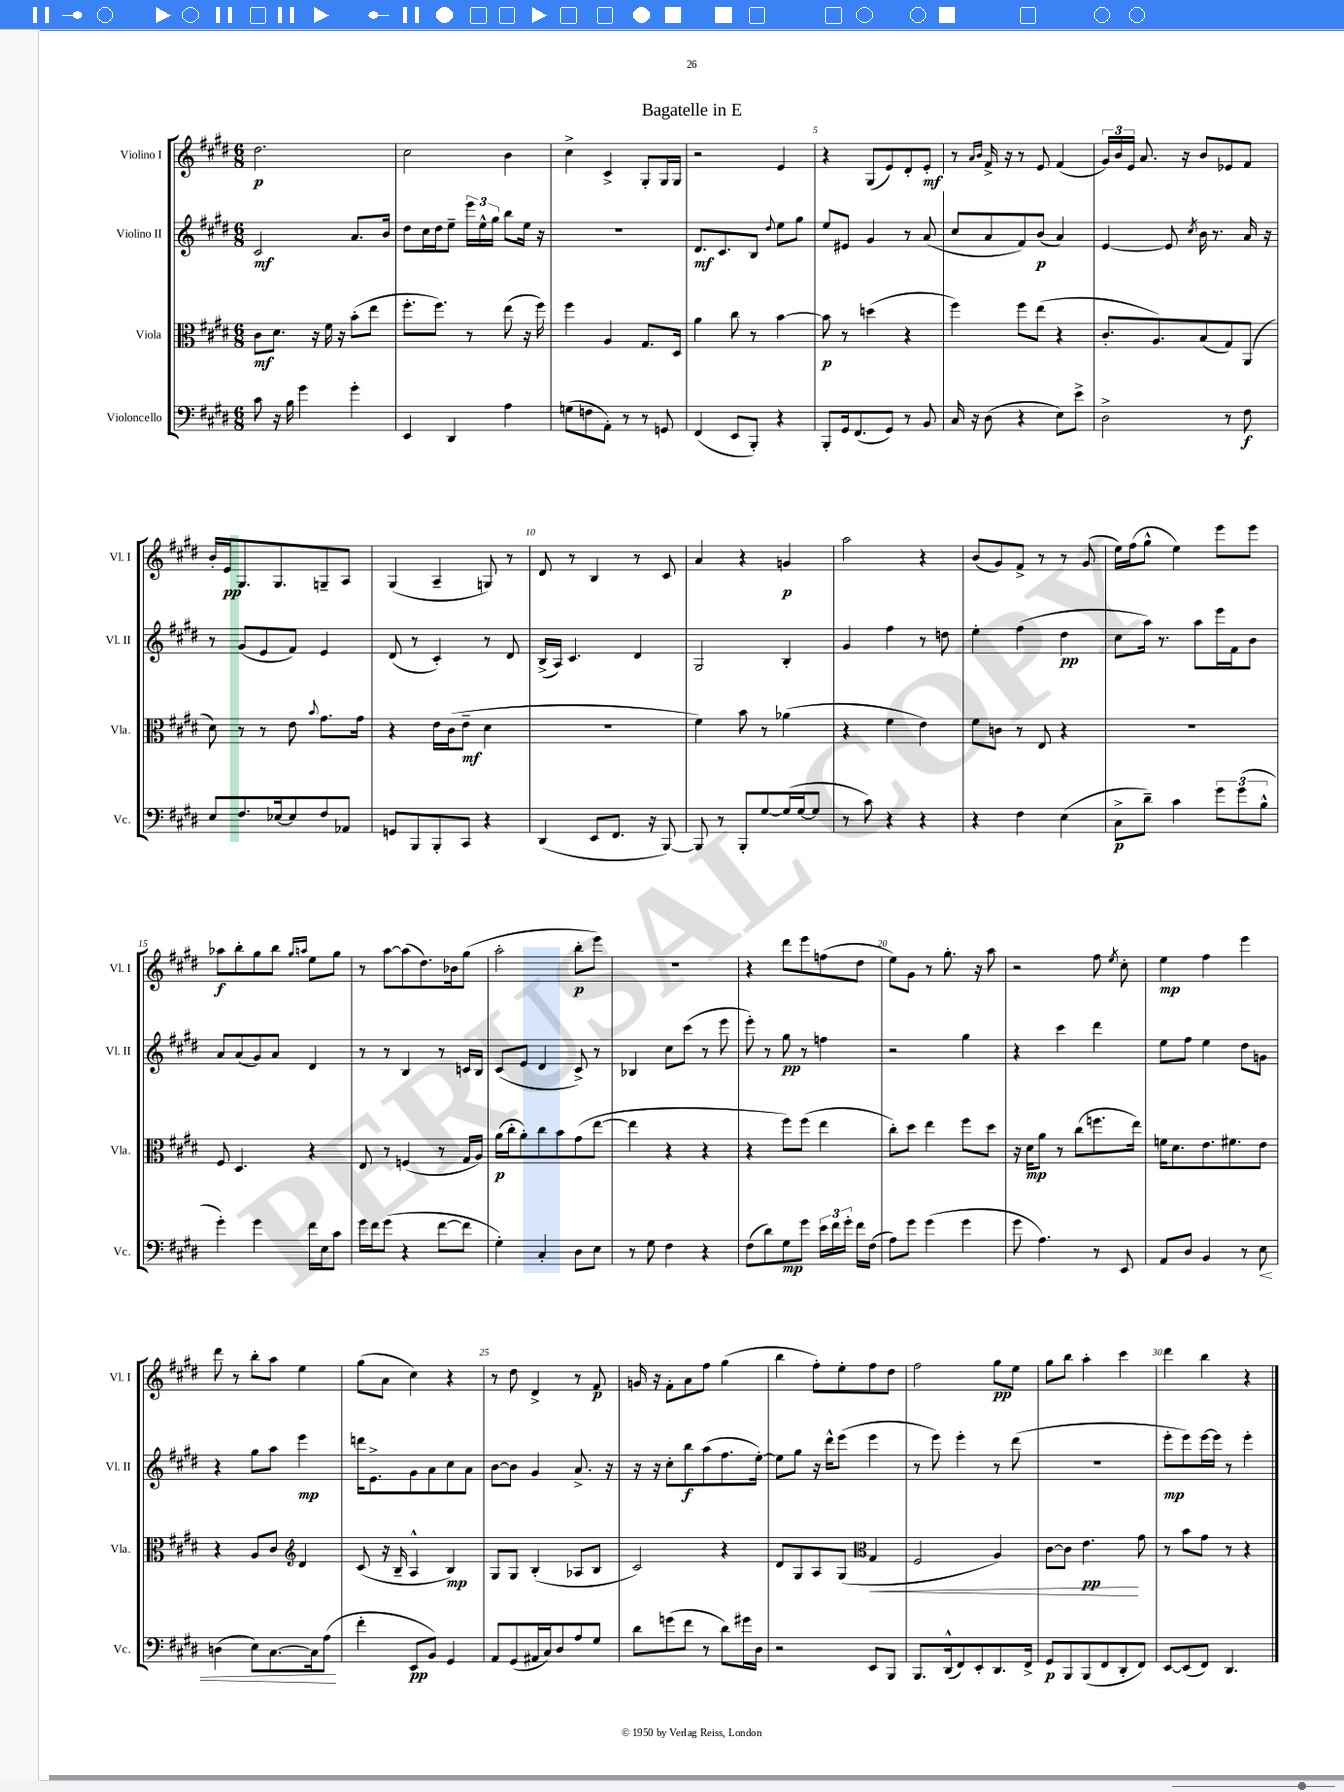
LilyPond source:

\header { title = "Bagatelle in E" }
<<
\new StaffGroup <<
\new Staff = "s0" \with { instrumentName = "Violino I" shortInstrumentName = "Vl. I" } {
    \clef treble \key e \major \numericTimeSignature \time 6/8
    \autoBeamOff dis''2.\p |
    cis''2 b'4 |
    cis''4-> cis'4-> gis8[-. gis16 gis16] |
    r2 e'4 |
    r4 gis8[( e'8) dis'8-. e'8]-.\mf |
    r8 \grace { a'16[ b'16] } fis'16-> r16 r8 e'8 fis'4( |
    \tuplet 3/2 { gis'16[) b'16 e'16] } a'8. r16 b'8[ ees'8 fis'8] |
    b'16[-. e'16\pp gis8. gis8. g8-- a8] |
    gis4( a4-- g8) r8 |
    dis'8 r8 b4 r8 cis'8 |
    a'4 r4 g'4\p |
    a''2 r4 |
    b'8[( gis'8) fis'8]-> r8 r8 gis'8( |
    e''16[) fis''16( gis''8]-^ e''4) e'''8[ e'''8] |
    aes''8[\f b''8-. gis''8 b''8] \grace { gis''16[ a''16] } e''8[ gis''8] |
    r8 a''8[~ a''8( dis''8.) bes'16 gis''8]( |
    a''2-. b''8[-.\p e'''8]) |
    R2. |
    r4 dis'''8[ e'''8 f''8( dis''8] |
    e''8[) gis'8] r8 gis''8.-. r16 a''8 |
    r2 fis''8 \acciaccatura { e''8 } cis''8-. |
    e''4\mp fis''4 e'''4 |
    dis'''8 r8 b''8[-. a''8] e''4 |
    gis''8[( a'8] cis''4) r4 |
    r8 dis''8 dis'4-> r8 fis'8\p |
    g'16 r16 fis'8[-. a'8 fis''8] gis''4( |
    b''4 fis''8[-.) e''8-. fis''8 dis''8] |
    fis''2 gis''8[\pp e''8] |
    gis''8[ b''8] a''4-. cis'''4 |
    dis'''4 b''4 r4 \bar "|." |
}
\new Staff = "s1" \with { instrumentName = "Violino II" shortInstrumentName = "Vl. II" } {
    \clef treble \key e \major \numericTimeSignature \time 6/8
    \autoBeamOff cis'2\mf a'8.[ b'16] |
    dis''8[ cis''16 dis''16 e''8]-- \tuplet 3/2 { e'''16[ e''16-^ gis''16] } b''8[ e''16] r16 |
    R2. |
    dis'8.[\mf cis'8. b8] \appoggiatura { dis''8 } e''8[ gis''8] |
    e''8[ eis'8] gis'4 r8 a'8( |
    cis''8[ a'8 fis'8) b'8]\p( a'4) |
    e'4~ e'8 \acciaccatura { cis''8 } b'16 r8. a'16 r16 |
    r8 gis'8[( e'8 fis'8]) e'4 |
    dis'8( r8 cis'4-.) r8 dis'8 |
    b16[->( a16]) cis'4. dis'4 |
    gis2 b4-. |
    gis'4 fis''4 r8 d''8 |
    e''4-. fis''4( dis''4\pp |
    cis''8[ a''16]) r8. a''8[ e'''16 fis'16 b'8] |
    a'8[ a'8( gis'8) a'8] dis'4 |
    r8 r8 b4 r8 c'16[ b16] |
    cis'8[( e'8] dis'4 cis'8->) r8 |
    bes4 cis''8[ cis'''8]( r8 e'''8 |
    e'''8-.) r8 gis''8\pp r8 f''4 |
    r2 gis''4 |
    r4 cis'''4 dis'''4 |
    e''8[ fis''8] e''4 dis''8[ g'8] |
    r4 gis''8[ a''8] e'''4\mp |
    d'''16[ e'8.-> gis'8 a'8 cis''8 a'8] |
    b'8[~ b'8] gis'4 a'8.-> r16 |
    r16 r16 cis''8[-. b''8\f a''8( fis''8. e''16]~-.) |
    e''8[ gis''8] r16 dis'''16[-^ e'''8]( e'''4 |
    r8 e'''8) e'''4-. r8 dis'''8( |
    R2. |
    e'''8[-.\mp e'''8) e'''16~ e'''16] r8 e'''4-. \bar "|." |
}
\new Staff = "s2" \with { instrumentName = "Viola" shortInstrumentName = "Vla." } {
    \clef alto \key e \major \numericTimeSignature \time 6/8
    \autoBeamOff cis'8[\mf dis'8.] r16 fis'16 r16 b'8[-.( e''8] |
    fis''8.[-. fis''8.]) r8 e''8( r16 fis''16) |
    fis''4 a4 gis8.[ dis16] |
    a'4 cis''8 r8 b'4~ |
    b'8\p r8 d''4( r4 |
    fis''4) fis''8[ e''8]( r4 |
    cis'8.[-. a8.) b8( gis8) a,8]( |
    dis'8) r8 r8 e'8 \appoggiatura { b'8 } gis'8.[ gis'16] |
    r4 e'16[ cis'16( e'8]--\mf dis'4 |
    r2. |
    fis'4) b'8 r8 aes'4( |
    r4 fis'4 e'4) |
    fis'8[ c'8] r8 e8 r4 |
    R2. |
    fis8 dis4. r4 |
    e8 r8 f4( r8 gis16[ a16]) |
    a'16[\p( cis''16-. a'8-.) cis''8 b'8 gis'8( e''8]~ |
    e''4 r4 r4 |
    r4 fis''8[) fis''8]( e''4 |
    cis''8[-.) dis''8] e''4 fis''8[ dis''8] |
    r16 dis'16[\mp a'8] r8 cis''8[( f''8. e''16]) |
    f'16[ dis'8. e'8. fis'8. e'8] |
    r4 a8[ cis'8] \clef treble dis'4 |
    cis'8( r16 b16-- a4-^ b4\mp) |
    gis8[ gis8] b4-.( aes8[ b8] |
    cis'2) r4 |
    dis'8[ gis8 a8 gis8]( \clef alto gis4\< |
    fis2 a4) |
    cis'8[~ cis'8] e'4.\pp\! gis'8 |
    r8 b'8[ gis'8] r8 r4 \bar "|." |
}
\new Staff = "s3" \with { instrumentName = "Violoncello" shortInstrumentName = "Vc." } {
    \clef bass \key e \major \numericTimeSignature \time 6/8
    \autoBeamOff cis'8 r16 b16 gis'4 gis'4-. |
    e,4 dis,4 a4 |
    g8[( f8 a,8]-.) r8 r8 g,8 |
    fis,4( e,8[ b,,8]-.) r4 |
    b,,8[-. gis,16 fis,8.( gis,8]) r8 b,8 |
    cis16 r16 dis8( r4 e8[) e'8]-> |
    dis2-> r8 fis8\f |
    e8[ fis8. ees16~ ees8 fis8 aes,8] |
    g,8[ b,,8 b,,8-. cis,8] r4 |
    dis,4( e,8[ fis,8.] r16 b,,8~) |
    b,,8 r8 b,,8[-. gis8~ gis16( gis16~ gis8] |
    r8 cis'8) r4 r4 |
    r4 fis4 e4( |
    cis8[->\p dis'8]--) cis'4 \tuplet 3/2 { gis'8[ gis'8( b8]-^ } |
    gis'4-.) gis'4 fis'16[ e16 cis'8] |
    gis'16[ fis'16 gis'8]( r4 fis'8[~ fis'8] |
    gis4-.) cis4-. dis8[ e8] |
    r8 gis8 fis4 r4 |
    fis8[( dis'8) gis8\mp gis'8] \tuplet 3/2 { e'16[ fis'16 gis'16]-. } fis'16[ fis16]( |
    a8[) gis'8] gis'4( gis'4 |
    gis'8 a4.) r8 e,8 |
    a,8[ dis8] b,4 r8 e8\< |
    d4( e8[) cis8.~ cis16 a8]\!( |
    fis'4-. e,8[\pp b,8]) gis,4 |
    a,8[ gis,8( ais,16 cis16) dis8 a8 gis8] |
    dis'8[ g'8( fis'8] r8 dis'8[) gis'16 dis16] |
    r2 e,8[ b,,8] |
    b,,8.[ dis,16-^( fis,8) e,8-. dis,8. fis,16]-> |
    gis,8[\p b,,8 b,,8( fis,8 dis,8-. fis,8]) |
    e,8[~ e,8( fis,8]) dis,4. \bar "|." |
}
>>
>>
\layout { \context { \Score \override BarNumber.break-visibility = ##(#f #t #t) barNumberVisibility = #(every-nth-bar-number-visible 5) } }
